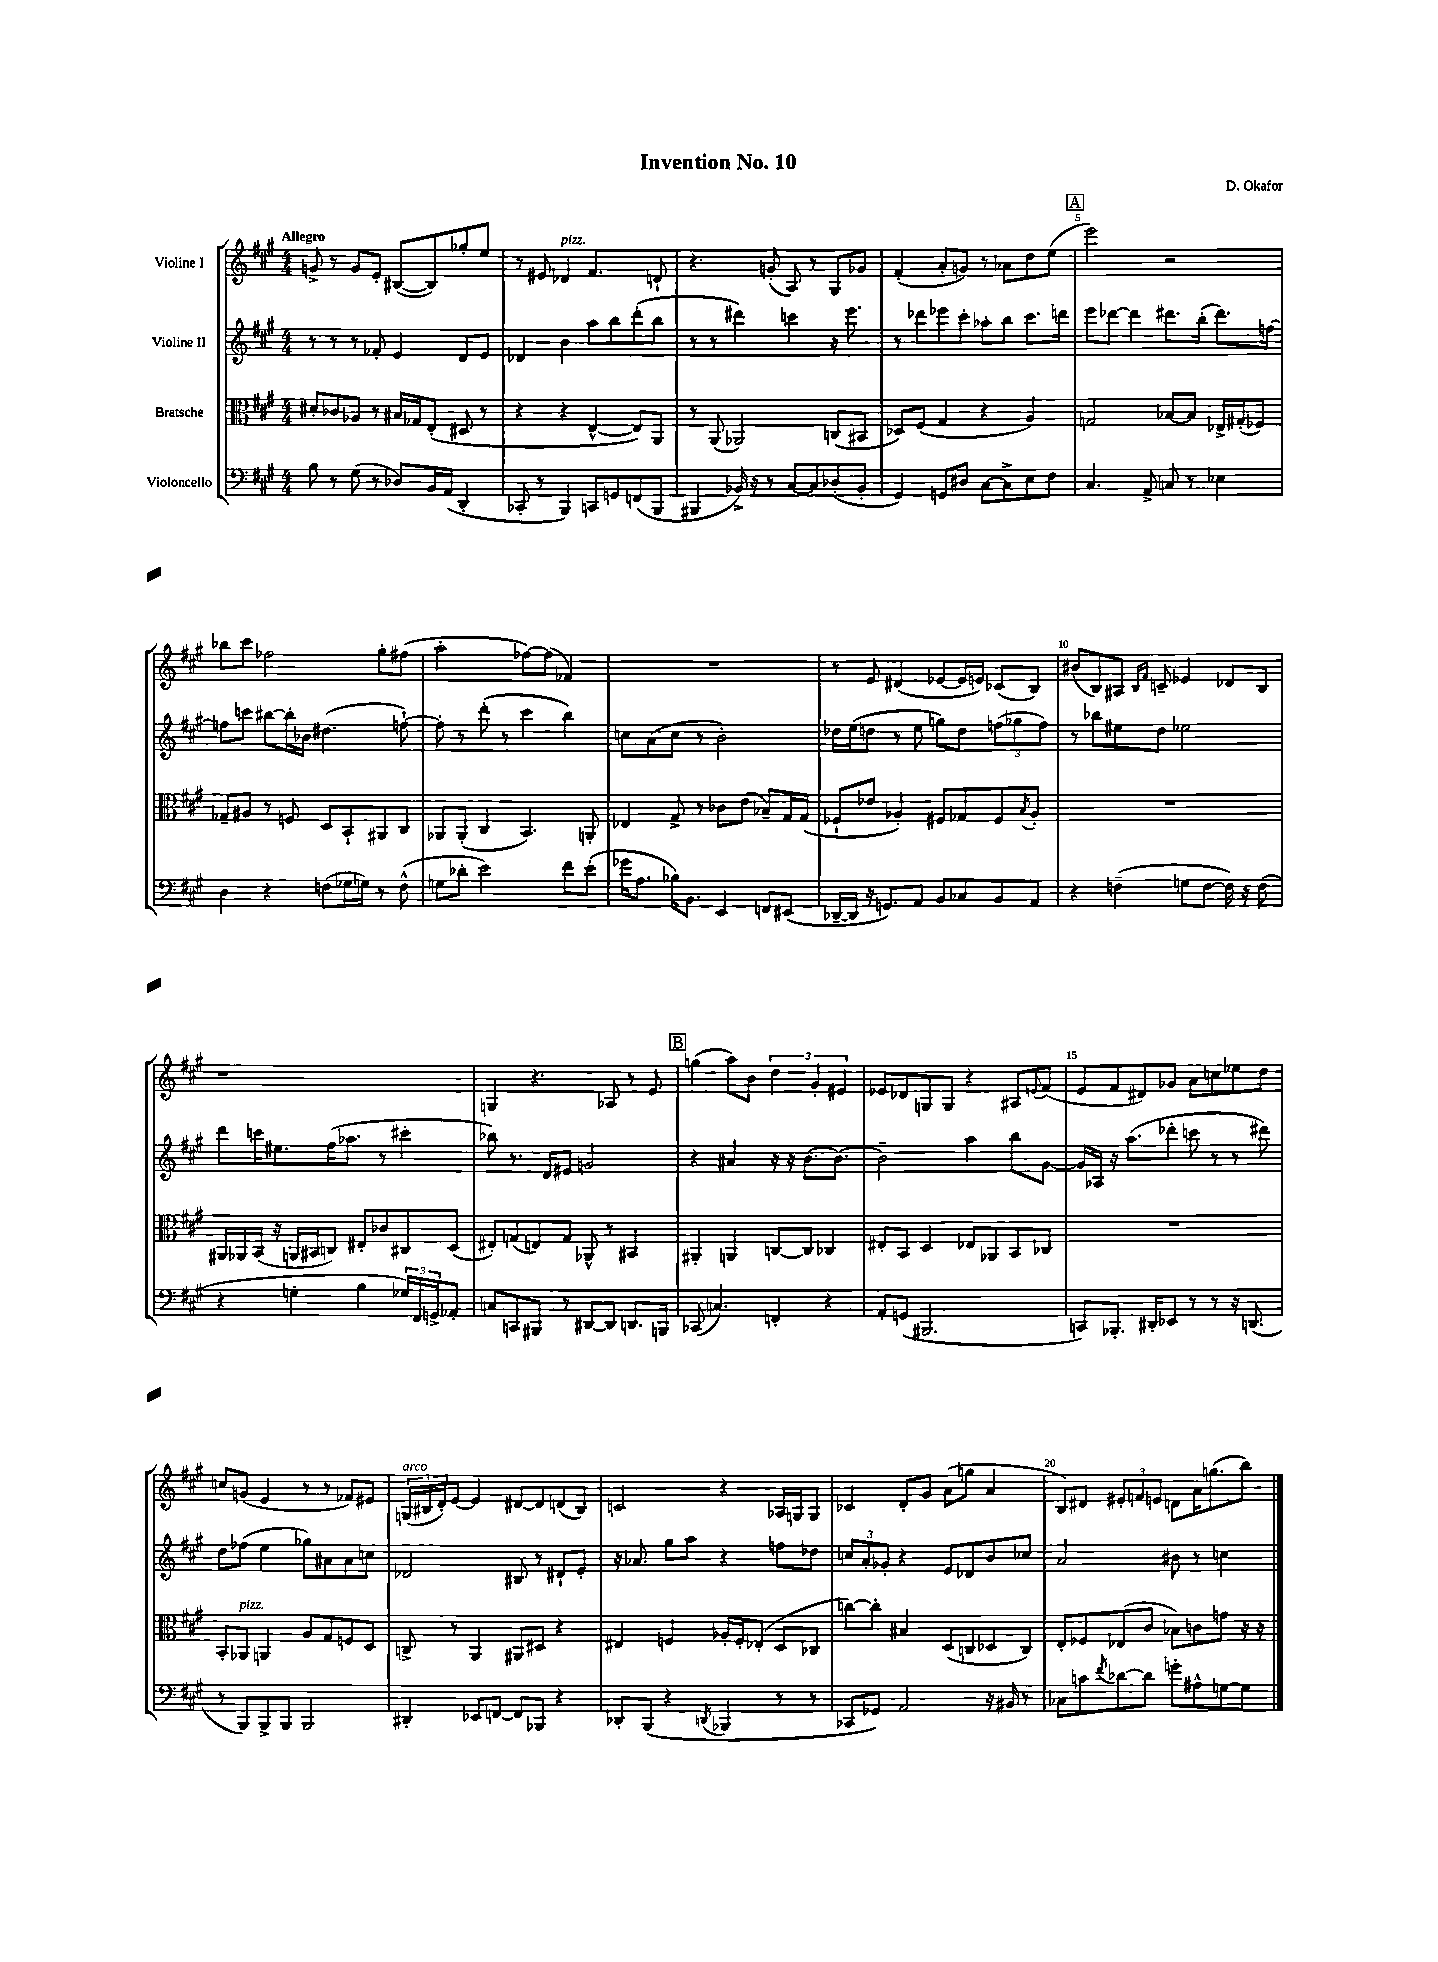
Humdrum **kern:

**kern	**kern	**kern	**kern
*part4	*part3	*part2	*part1
*staff4	*staff3	*staff2	*staff1
*I"Violoncello	*I"Bratsche	*I"Violine II	*I"Violine I
*clefF4	*clefC3	*clefG2	*clefG2
*k[f#c#g#]	*k[f#c#g#]	*k[f#c#g#]	*k[f#c#g#]
*M4/4	*M4/4	*M4/4	*M4/4
=1	=1	=1	=1
!	!	!	!LO:TX:a:B:t=Allegro
8B\	8d#X'/L	8r	8gn^/
8r	8c-X/	8r	8r
(8G#\	8A-X/J	8r	8g/L
8r	8r	8f-X'/	8e'/J
8D-X/L)	16B#X/LL	4e/	([8B#X/L
.	16G-X/J	.	.
16BB/L	(8E'/J	.	8B#/])
(16AA/JJ	.	.	.
4DD'/	8D#X/	8d/L	8gg-X'/
.	8r	8e/J	8ee/J
=2	=2	=2	=2
8CC-X'/	4r	4d-X/	8r
8r	.	.	8e#X/
!	!	!	!LO:TX:a:i:t=pizz.
4BBB/)	4r	4b\	4d-X/
8CCn/L	[4E^^/	8aa\L	4.f#/
8GGn/	.	8bb\	.
(8FFn/	8E/L])	(8ddd'\	.
8BBB/J	8AA/J	8bb\J	8dn`/
=3	=3	=3	=3
4BBB#X/	8r	8r	4.r
.	(8AA/	8r	.
16BB-X^/)	2AA-X/)	4ddd#X\)	.
16r	.	.	.
8r	.	.	(8gn'/
[8C#/L	.	4cccn\	8A/)
8C#/]	.	.	8r
(8D-X'/	(8Cn/L	16r	8G#/L
.	.	8.eee\	.
8BB-'/J	8BB#X/J	.	8g-X/J
=4	=4	=4	=4
4GG#/)	8D-X/L)	8r	(4f#'/
.	(8F#/J	8ddd-X\L	.
8GGn/L	4G#/	8eee-X\	8a'/L
8D#X/J	.	8ccc#'\J	8gn/J)
[8C#\L	4r	8aa-X'\L	8r
8C#^\]	.	8bb\J	8a-X\L
8E\	4A/)	8.ccc#\L	8dd\
8F#\J	.	.	(8ee\J
.	.	16dddn\Jk	.
!!LO:REH:place=s1:t=A
=5	=5	=5	=5
4.C#/	2Gn/	8eee\L	2eee\)
.	.	[8ddd-X\J	.
.	.	4ddd-\]	.
8AA^/	.	.	.
8Cn/	[8B-X/L	8.ddd#X\L	2r
8r	8B-/J]	.	.
.	.	(16bb'\Jk	.
4E-X\	16E-X^/LL	8.ddd#\L)	.
.	(16G#X'/J	.	.
.	8F-X/J)	.	.
.	.	[16ffn\Jk	.
!!LO:LB:g=z
=6	=6	=6	=6
4D\	8G-X~/L	8ffn\L]	8bb-X\L
.	8A#X/J	8cccn\J	8ccc#\J
4r	8r	[8bb#X\L	2ff-X\
.	8Fn/	16bb#'\L]	.
.	.	16b-X\JJ	.
(8Fn\L	8D/L	(4.dd#X\	.
16G-X\L	8BB`/	.	.
16Gn\JJ)	.	.	.
8r	8AA#X/	.	8gg#'\L
(8F^^\	8C#/J	[8ffn`\)	(8ff#X\J
=7	=7	=7	=7
8Gn\L	8AA-X/L	8ff'\]	2aa'\
8d-X'\J	(8AA-'/J	8r	.
2e\)	4C#/	(8ddd'\	.
.	.	8r	.
.	4.BB/)	4ccc#\	[8ff-X\L)
.	.	.	(8ff-\J]
8f#\L	.	4bb\)	4f-X/)
(8e'\J	8AAn'/	.	.
=8	=8	=8	=8
16g-X\KL	4E-X/	8ccn\L	1r
8.A\J	.	.	.
.	.	(8a\	.
16B-X\KL)	8G#^/	8cc\J	.
8.BB\J	.	.	.
.	8r	8r	.
4EE/	8c-X\L	2b'\)	.
.	(8e\J	.	.
8FFn/L	8B-X~/L)	.	.
(8EE#X/J	16G#/L	.	.
.	(16G#/JJ	.	.
=9	=9	=9	=9
[16DD-X~/LL	8F-X`/L	16dd-X\LL	8r
16DD-/JJ]	.	(16ee\J	.
16r	8e-X/J	8ddn\J	8e/
8.GGn/L)	.	.	.
.	4A-X'/)	8r	(4d#X/
8AA/J	.	8ee\	.
8BB/L	8F#X/L	8ggn\L)	[8e-X/L
8C-X/	8G-X/	8dd\J	16e-/L]
.	.	.	16en/JJ)
8BB/	8F#/	(12ffn\L	(8c-X/L
.	.	12gg-X\	.
.	8qB/	.	.
8AA/J	8A-'/J	.	8B/J)
.	.	12ff\J)	.
=10	=10	=10	=10
4r	1r	8r	(8b#X/L
.	.	8bb-X\L	8B/)
(4Fn~\	.	8ee#X\	8A#X/J
.	.	.	16qqB/LL
.	.	.	16qqf#/JJ
.	.	8dd\J	8cn~/
8Gn\L	.	2ee-X\	4e-X/
[8F\J	.	.	.
16F\])	.	.	8d-X/L
16r	.	.	.
(8F\	.	.	8B/J
!!LO:LB:g=z
=11	=11	=11	=11
4r	16AA#X/LL	8ddd\L	1r
.	16AA-X/	.	.
.	(16BB/JJ	16cccn\K	.
.	16r	8.ee#X\	.
4Gn'\	16AAn/LL	.	.
.	16BB#X/J	.	.
.	8Cn/J)	(16ff#\K	.
.	.	8.aa-X\J	.
4B\	8E#X'/L	.	.
.	8c-X/	8r	.
24G-X/LL)	8C#X/	4ccc#X'\	.
24FF#/	.	.	.
24GGn^/J	.	.	.
8AA-X'/J	(8D/J	.	.
=12	=12	=12	=12
8Cn/L	8E#X'/L)	8bb-X\)	4Gn/
8CCn/	(8Gn/	8.r	.
8BBB#X/J	8En/)	.	4.r
.	.	16d/KL	.
8r	8G/J	8e#X/J	.
[8DD#X/L	8AA-X^^/	2gn/	.
8DD#/J]	8r	.	8A-X/
8.DDn/L	4BB#X/	.	8r
.	.	.	8e/
16BBBn/Jk	.	.	.
!!LO:REH:place=s1:t=B
=13	=13	=13	=13
(8CC-X/	4AA#X'/	4r	(4ggn\
4.Cn/)	.	.	.
.	4AAn/	4a#X/	8aa\L)
.	.	.	8b\J
4FFn'/	[8Cn/L	16r	6dd\
.	.	16r	.
.	8C/J]	[8.b\L	.
.	.	.	6g#'/
4r	4C-X/	.	.
.	.	8.b\J_	.
.	.	.	6e#X/
=14	=14	=14	=14
8AA'/L	8E#X'/L	2b~\]	8e-X/L
(8GGn/J	8BB/J	.	8d-X/
2.BBB#X/	4D/	.	8Gn/
.	.	.	8G/J
.	8E-X/L	4aa\	4r
.	8AA-X/	.	.
.	8BB/	8bb\L	8A#X/L
.	.	.	8qqen/
.	8C-X/J	[8g#\J	(8f#/J
=15	=15	=15	=15
8CCn/L)	1r	16g#/LL]	8e/L
.	.	16A-X/JJ	.
8.BBB-X'/J	.	16r	8f#/
.	.	(8.aa\L	.
.	.	.	8d#X/)
16DD#X'/KL	.	.	.
8EE-X/J	.	8ddd-X'\J	8g-X/J
8r	.	8cccn\	8a\L
8r	.	8r	8ccn\
16r	.	8r	8ee-X\
(8.DDn/	.	.	.
.	.	8ddd#X\)	8dd\J
!!LO:LB:g=z
=16	=16	=16	=16
8r	8BB'/L	8dd\L	8ccn/L
!	!LO:TX:a:i:t=pizz.	!	!
8BBB/L)	8AA-X/J	(8ff-X\J	(8gn/J
8BBB^/	4AAn/	4ee\	4e/
8BBB/J	.	.	.
2BBB/	8A/L	8gg-X\L)	8r
.	8G#/	8a#X\	8r
.	8Fn/	8a#\	8f-X/L)
.	8D/J	8ccn\J	8e#X/J
=17	=17	=17	=17
!	!	!	!LO:TX:a:i:t=arco
4DD#X'/	8Cn^/	2d-X/	(24Gn/LL
.	.	.	24B#X/
.	.	.	24d'/J)
.	8r	.	[8e/J
8EE-X/L	4AA/	.	4e/]
[8FFn/J	.	.	.
8FF/L]	8AA#X/L	8B#X/	[8d#X/L
8BBB-X/J	8D#X/J	8r	8d#/]
4r	4r	8d#X`/L	(8dn/
.	.	8e'/J	8B#/J)
=18	=18	=18	=18
8DD-X'/L	4E#X/	16r	2cn/
.	.	8.a-X/	.
(8BBB/J	.	.	.
4r	4Fn/	8gg#\L	.
.	.	8aa\J	.
8qDDn/	.	.	.
4BBB-X/	16A-X'/LL	4r	4r
.	16F'/J	.	.
.	(8E-X'/J	.	.
8r	8D/L	8ffn\L	16A-X/LL
.	.	.	16Gn/J
8r	8C-X/J	8dd-X\J	8G/J
=19	=19	=19	=19
8CC-X/L	[8ccn\L)	12ccn/L	4c-X/
.	.	12a'/	.
8GG-X/J)	8cc'\J]	.	.
.	.	12g-X'/J	.
2AA/	4B#X/	4r	8d'/L
.	.	.	8g#/J
.	(8D/L	8e/L	(8a\L
.	8Cn/	8d-X/	8ggn\J
16r	8D-X/	8b/	4a/
16BB#X/	.	.	.
8r	8C/J)	8cc-X/J	.
=20	=20	=20	=20
8C-X\L	8E'/L	2a/	8B/L)
8cn\	8F-X/	.	8d#X/J
8qf#/	.	.	.
[8d-X\	(8E-X/	.	12e#X'/L
.	.	.	12fn/
8d-\J]	8c#/J	.	.
.	.	.	12en/J
8gn'\L	8B-X\L)	8b#X\	8dn\L
8A#X^^\	8cn\	8r	16a\K
.	.	.	(8.ggn\
[8Gn\	8gn\J	4ccn\	.
8G\J]	16r	.	8bb\J)
.	16r	.	.
==	==	==	==
*-	*-	*-	*-
